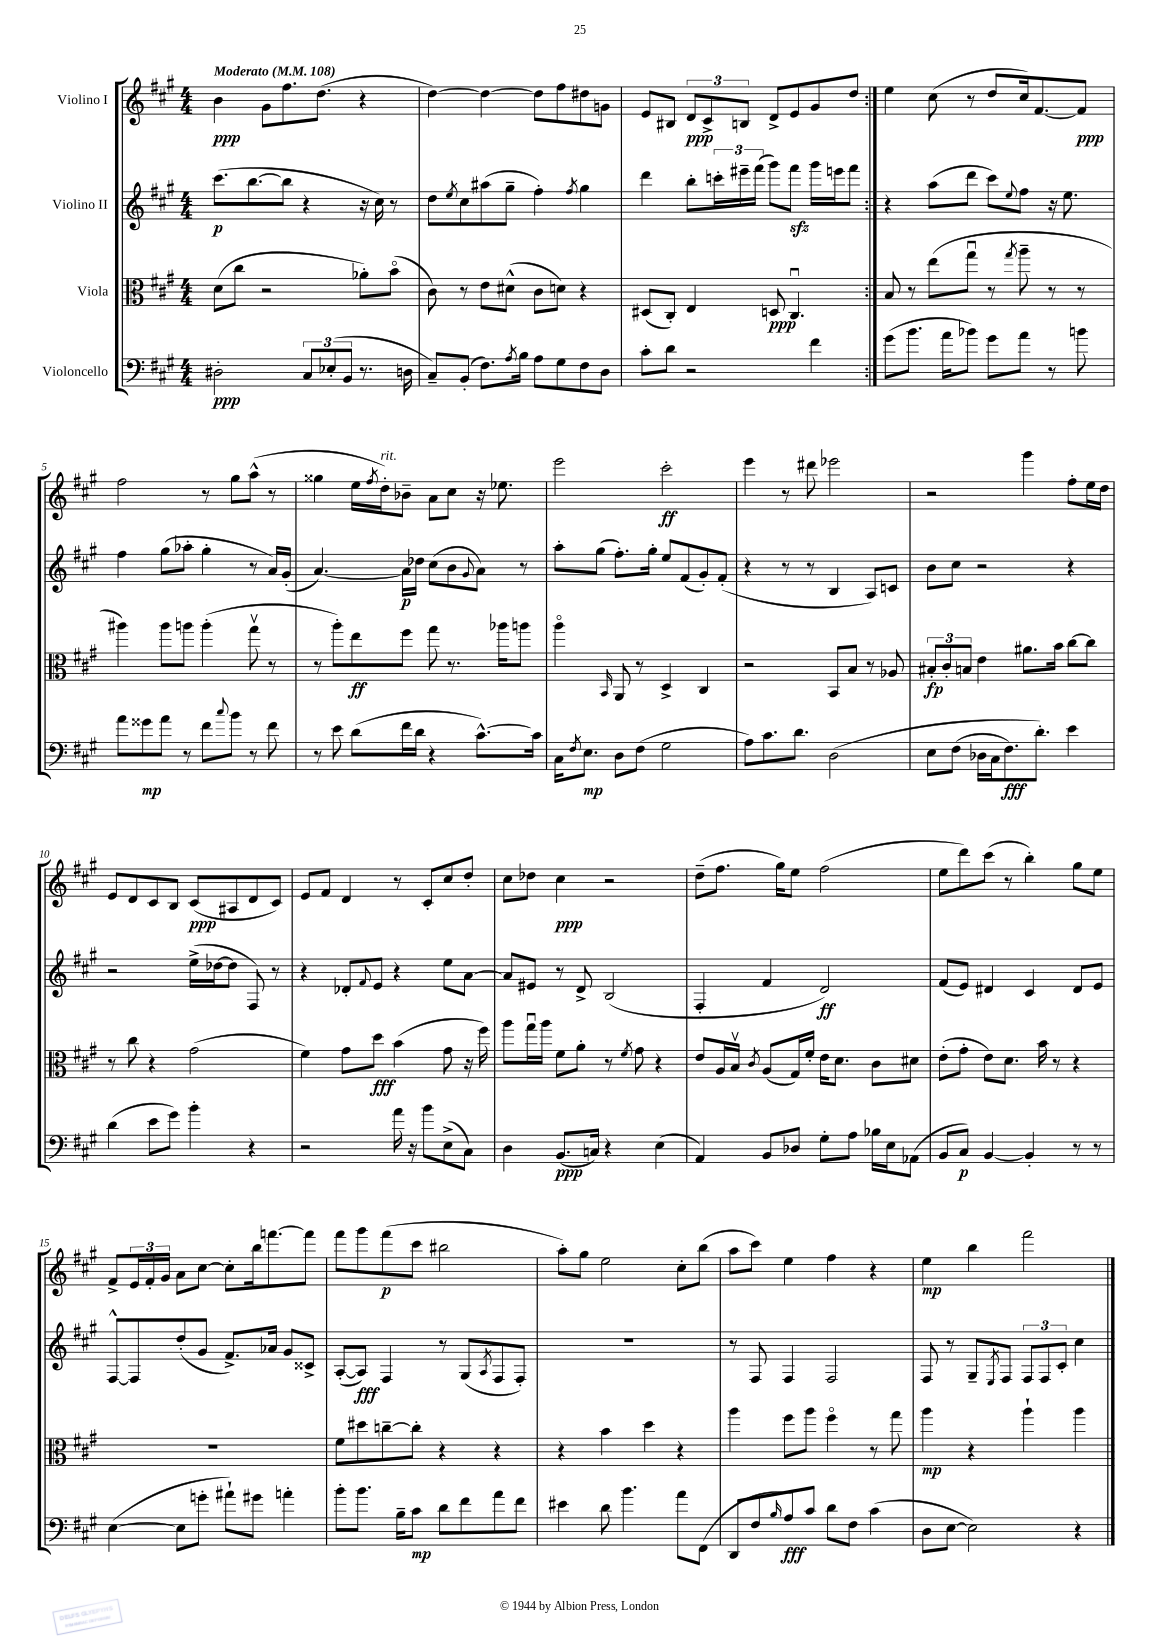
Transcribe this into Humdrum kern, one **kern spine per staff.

**kern	**kern	**kern	**kern
*staff4	*staff3	*staff2	*staff1
*clefF4	*clefC3	*clefG2	*clefG2
*k[f#c#g#]	*k[f#c#g#]	*k[f#c#g#]	*k[f#c#g#]
*M4/4	*M4/4	*M4/4	*M4/4
*MM108	*MM108	*MM108	*MM108
2D#'	(8d	(8.ccc#	4b
.	8cc#	.	.
.	.	[8.bb	.
.	2r	.	8g#
.	.	8bb]	8.ff#
12C#	.	4r	.
.	.	.	(8.dd
(12E-'	.	.	.
12BB	.	.	.
8.r	8a-')	16r	4r
.	.	16cc#)	.
.	(8bo	8r	.
16D	.	.	.
=	=	=	=
8C#~)	8c#)	8dd	[4dd)
.	.	8qee	.
(8BB'	8r	8cc#	.
8.F#)	8e	(8aa#	4dd_
.	(8d#^^	8gg#~	.
8qA	.	.	.
16B	.	.	.
8A	8c#	4ff#')	8dd]
8G#	8d)	.	8ff#
.	.	8qff#	.
8F#	4r	4gg#	8dd#
8D	.	.	8g
=	=	=	=
8c#'	(8D#	4ddd	8e
8d	8C#')	.	8B#
2r	4E	8bb'	12d
.	.	.	12c#^
.	.	24ccc'	.
.	.	24eee#~	12B
.	.	(24fff#	.
.	8D	8ggg#)	8d^
.	4.C#u	8fff#	8e
4f#	.	16ggg#	8g#
.	.	16eee	.
.	.	8fff#	8dd
=:|!	=:|!	=:|!	=:|!
(8g#	8B	4r	4ee
8.b	8r	.	.
.	(8ee	(8aa	(8cc#
16a	.	.	.
8b-)	8gg#u	8ddd	8r
8g#	8r	8ccc#)	8dd
.	8qgg#	8qqee	.
8a	8aa~	8ff#	16cc#)
.	.	.	[8.f#
8r	8r	16r	.
.	.	8.ee	.
8b	8r	.	8f#]
=	=	=	=
8a	4aa#)	4ff#	2ff#
8g##	.	.	.
8a	8aa#	(8gg#	.
8r	8aa	8aa-'	.
8f#	(4aa'	4gg#'	8r
8qqcc#	.	.	.
8b	.	.	8gg#
8r	8gg#v	8r	(8aa^^
8f#	8r	16a)	8r
.	.	(16g#'	.
=	=	=	=
8r	8r	[4.a)	4gg##
8e	8aa')	.	.
(8d	8ee	.	16ee
.	.	.	8qff#
.	.	.	16dd')
16f#	8ff#	16a]	8b-~
16d	.	16dd-	.
4r	8gg#	(8cc#	8a
.	8.r	8b	8cc#
.	.	8qqg#	.
[8.c#^^)	.	8a)	16r
.	16aa-	.	8.ee-
.	8aa	8r	.
16c#]	.	.	.
=	=	=	=
16C#	4aao	8aa'	2eee
8qF#	.	.	.
8.E	.	.	.
.	.	(8gg#	.
.	16qqBB	.	.
8D	8AA	8.ff#')	.
(8F#	8r	.	.
.	.	16gg#'	.
2G#	4D^	8ee	2ccc#'
.	.	(8f#	.
.	4C#	8g#')	.
.	.	(8f#'	.
=	=	=	=
8A)	2r	4r	4eee
8.c#	.	.	.
.	.	8r	8r
8.d	.	.	.
.	.	8r	8ddd#
&(2D	8BB	4B	2eee-
.	8B	.	.
.	8r	8A)	.
.	8A-	8c	.
=	=	=	=
8E	12B#'	8b	2r
.	12c#'	.	.
(8F#	.	8cc#	.
.	12B	.	.
16D-	4e	2r	.
16C#	.	.	.
8.F#)	.	.	.
.	8.a#	.	4ggg#
8.d'&)	.	.	.
.	16b	.	.
4e	[8cc#	4r	8ff#'
.	8cc#]	.	16ee
.	.	.	16dd
=	=	=	=
(4d	8r	2r	8e
.	8cc#	.	8d
8e	4r	.	8c#
8g#)	.	.	8B
4b'	(2g#	(16ee^	(8c#
.	.	[16dd-	.
.	.	8dd-]	8A#
4r	.	8F#)	8d
.	.	8r	8c#)
=	=	=	=
2r	4f#)	4r	8e
.	.	.	8f#
.	8g#	8d-'	4d
.	.	8qqf#	.
.	8dd	8e	.
16a	(4b	4r	8r
16r	.	.	.
8b	.	.	8c#'
(8E^	8g#	8ee	8cc#
8C#)	16r	[8a	8dd'
.	16ff#)	.	.
=	=	=	=
4D	8aa	8a]	8cc#
.	16gg#u	8e#	8dd-
.	16aa	.	.
(8.BB	8f#	8r	4cc#
.	8a'	8d^	.
16C)	.	.	.
4r	8r	(2B	2r
.	8qf#	.	.
.	8g#	.	.
(4E	4r	.	.
=	=	=	=
4AA)	8e	4F#'	(8dd~
.	16A	.	8.ff#
.	16Bv	.	.
.	8qc#	.	.
8BB	(8A	4f#	.
.	.	.	16gg#)
8D-	16G#)	.	8ee
.	16f#'	.	.
8G#'	16e	2d)	(2ff#
.	8.d	.	.
8A	.	.	.
16B-	8c#	.	.
16E	.	.	.
(8AA-	8d#	.	.
=	=	=	=
8BB	(8e'	(8f#	8ee
8C#)	8g#'	8e)	8ddd)
[4BB	8e)	4d#	(8ccc#
.	8.d	.	8r
4BB']	.	4c#	4bb')
.	16b	.	.
.	8r	.	.
8r	4r	8d#	8gg#
8r	.	8e	8ee
=	=	=	=
([4E	1r	[8F#^^	8f#^
.	.	8F#]	24e
.	.	.	24f#'
.	.	.	24g#
8E]	.	(8dd'	8a
8g'	.	8g#	[8cc#
8a#`)	.	8.f#^)	8cc#']
8g#	.	.	16bb
.	.	16a-	[8.fff
4a'	.	8g#	.
.	.	8c##^	8fff]
=	=	=	=
8b'	8f#	([8A'	8fff#
8.b	8dd#	8A])	8ggg#
.	[8cc~	4F#	(8fff#
16B~	.	.	.
8c#	8cc']	.	8ccc#
8d	4r	8r	2bb#
8f#	.	(8G#	.
.	.	8qA	.
8a	4r	8F#	.
8f#	.	8F#')	.
=	=	=	=
4e#	4r	1r	8aa')
.	.	.	8gg#
8d	4b	.	2ee
4.b	.	.	.
.	4dd	.	.
8a	4r	.	8cc#'
(8FF#	.	.	(8bb
=	=	=	=
8DD	4aa	8r	8aa
8F#	.	8F#	8ccc#)
16qqB	.	.	.
8A)	8ff#	4F#	4ee
8c#	8aa	.	.
8d	4ff#o	2F#	4ff#
8F#	.	.	.
(4c#	8r	.	4r
.	8gg#	.	.
=	=	=	=
8D	4aa	8F#	4ee
[8E	.	8r	.
2E])	4r	8G#~	4bb
.	.	8qE	.
.	.	8F#	.
.	4aa`	12F#	2fff#
.	.	12F#	.
.	.	12c#'	.
4r	4aa	4cc#	.
==	==	==	==
*-	*-	*-	*-
